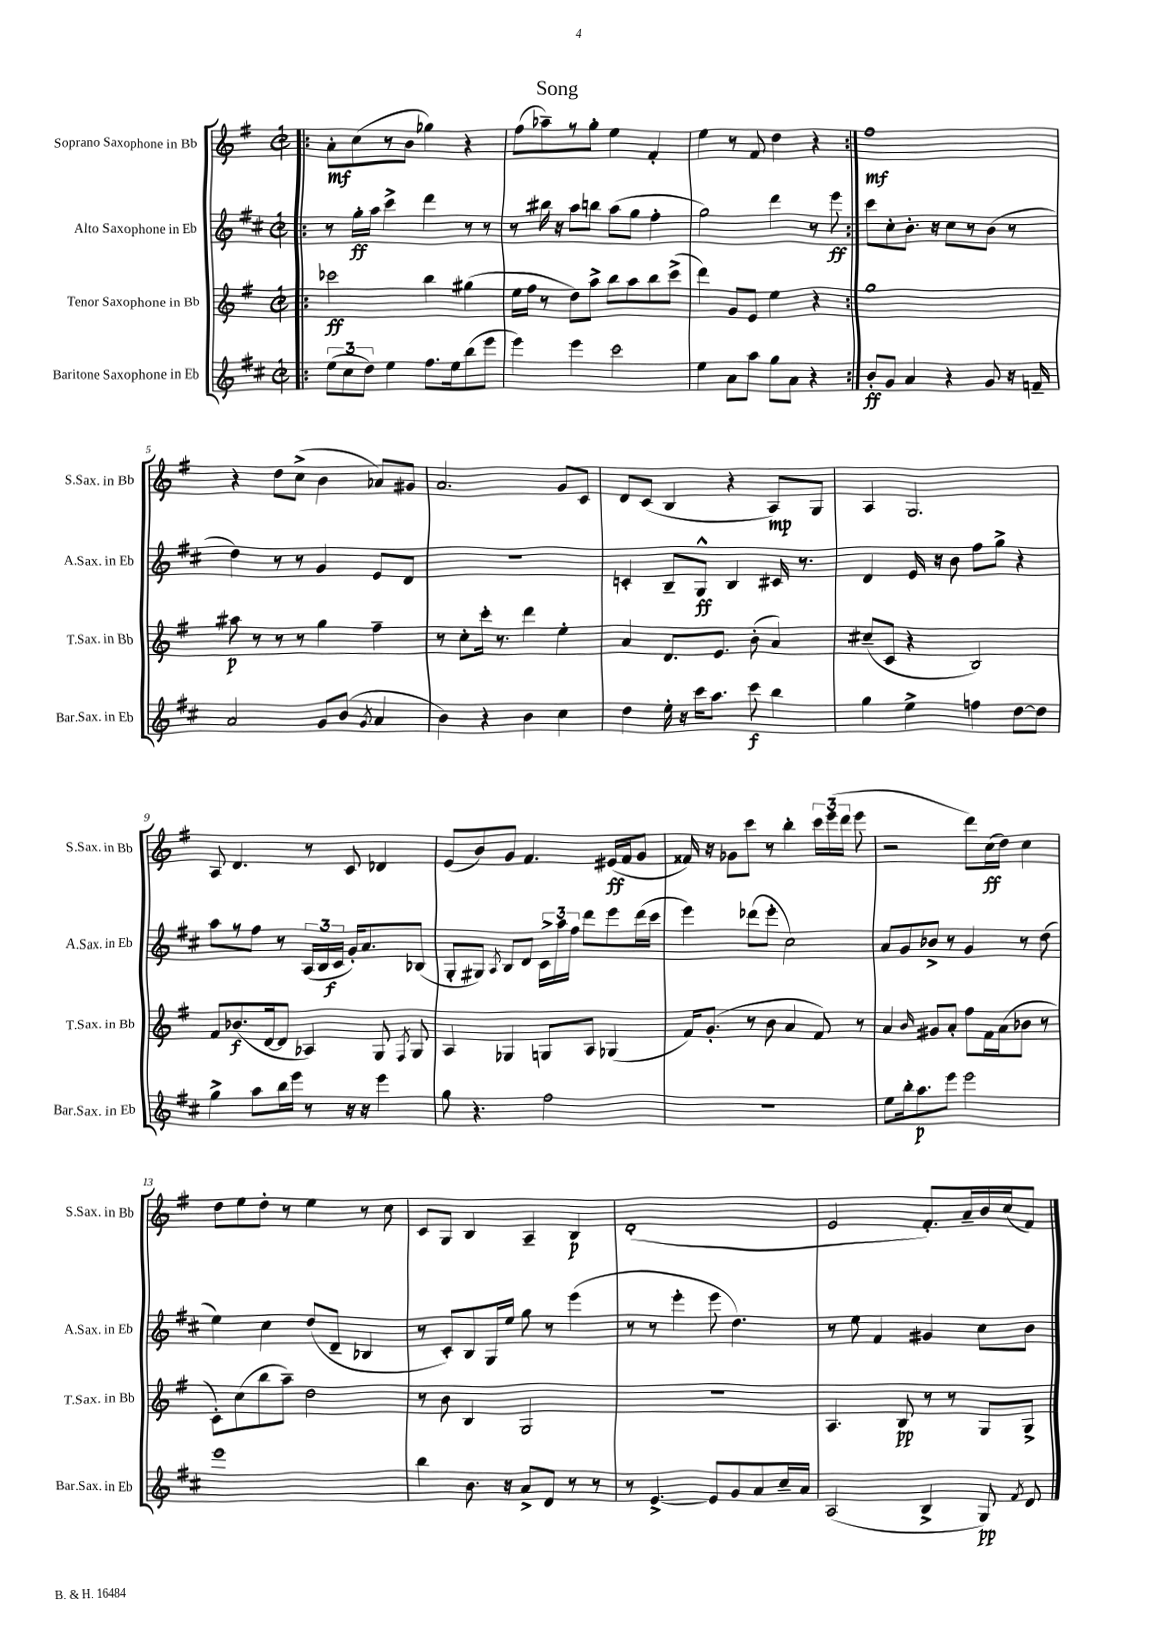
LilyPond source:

\header { title = "Song" }
<<
\new StaffGroup <<
\new Staff = "s0" \with { instrumentName = "Soprano Saxophone in Bb" shortInstrumentName = "S.Sax. in Bb" } {
    \clef treble \key g \major \defaultTimeSignature \time 2/2
    \autoBeamOff \repeat volta 2 { \bar ".|:" a'8[-.\mf c''8( r8 b'8] ges''4) r4 |
    fis''8[( aes''8--) r8 g''8]-. e''4 fis'4-. |
    e''4 r8 fis'8 d''4 r4 | }
    fis''1\mf |
    r4 d''8[ c''8]->( b'4 aes'8[) gis'8] |
    a'2. g'8[ c'8] |
    d'8[ c'8]( b4 r4 a8[\mp) g8] |
    a4 g2. |
    a8 d'4. r8 c'8 des'4 |
    e'8[( b'8) g'8] fis'4. eis'16[\ff( fis'16 g'8] |
    fisis'16) r16 ges'8[ c'''8] r8 b''4-. \tuplet 3/2 { c'''16[ e'''16( d'''16] } e'''8 |
    r2 d'''8[) c''16\ff( d''16]) c''4 |
    d''8[ e''8 d''8]-. r8 e''4 r8 c''8 |
    c'8[ g8] b4 a4-- b4\p |
    d'1-.( |
    e'2 fis'8.[-.) a'16-- b'16 c''16( fis'8]) \bar "|." |
}
\new Staff = "s1" \with { instrumentName = "Alto Saxophone in Eb" shortInstrumentName = "A.Sax. in Eb" } {
    \clef treble \key d \major \defaultTimeSignature \time 2/2
    \autoBeamOff \repeat volta 2 { \bar ".|:" r8 g''16[-.\ff a''16] cis'''4-> d'''4 r8 r8 |
    r8 bis''16 r16 a''8[ b''8] a''8[( g''8] fis''4-. |
    g''2) d'''4 r8 e'''8\ff | }
    cis'''8[ cis''8-. b'8.]-. r16 cis''8[ r8 b'8]( r8 |
    d''4) r8 r8 g'4 e'8[ d'8] |
    R1 |
    c'4-. b8[-- g8]-^\ff b4 cis'16 r8. |
    d'4 e'16 r16 b'8 fis''8[ g''8]-> r4 |
    a''8[ r8 fis''8] r8 \tuplet 3/2 { a16[( b16 cis'16]\f } g'16[-.) a'8. bes8]( |
    g8[-. gis8]) \acciaccatura { a8 } b8[ d'8] \tuplet 3/2 { cis'16[-> a''16 fis''16] } d'''8[ e'''8 d'''16( cis'''16] |
    e'''4) des'''8[( e'''8]-. cis''2) |
    a'8[ g'8 bes'8]-> r8 g'4 r8 d''8( |
    e''4) cis''4 d''8[( d'8]-- bes4 |
    r8 cis'8[-.) b8 g16 e''16] g''8 r8 e'''4( |
    r8 r8 e'''4-. e'''8 d''4.) |
    r8 e''8 fis'4 gis'4 cis''8[ b'8] \bar "|." |
}
\new Staff = "s2" \with { instrumentName = "Tenor Saxophone in Bb" shortInstrumentName = "T.Sax. in Bb" } {
    \clef treble \key g \major \defaultTimeSignature \time 2/2
    \autoBeamOff \repeat volta 2 { \bar ".|:" ces'''2\ff b''4 gis''4( |
    e''16[ fis''16] r8 d''8[) a''8]-> b''8[ a''8 b''8 c'''8]->( |
    d'''4) g'8[ e'8] e''4 r4 | }
    g''1 |
    ais''8\p r8 r8 r8 g''4 fis''4-- |
    r8 c''8[-. c'''16]-. r8. d'''4 e''4-. |
    a'4 d'8.[ e'8.] b'8-.( a'4) |
    cis''8[--( c'8] r4 b2) |
    fis'8[ bes'8.\f( d'16~ d'8] aes4) g8 \acciaccatura { fis8 } g8 |
    a4 ges4 g8[ a8] ges4( |
    fis'16[) g'8.]-.( r8 b'8 a'4 fis'8) r8 |
    a'4 \grace { b'16 } gis'8[ a'8]-. fis''8[ fis'16 a'16( bes'8] r8 |
    c'8[-.) c''8( b''8 a''8]--) d''2 |
    r8 b'8 b4 g2 |
    R1 |
    a4. b8\pp r8 r8 g8[ g8]-> \bar "|." |
}
\new Staff = "s3" \with { instrumentName = "Baritone Saxophone in Eb" shortInstrumentName = "Bar.Sax. in Eb" } {
    \clef treble \key d \major \defaultTimeSignature \time 2/2
    \autoBeamOff \repeat volta 2 { \bar ".|:" \tuplet 3/2 { e''8[( cis''8 d''8]) } e''4 fis''8.[ e''16 b''8( e'''8] |
    e'''4) e'''4 cis'''2 |
    e''4 a'8[ a''8] g''8[ a'8] r4 | }
    b'8[-.\ff g'8] a'4 r4 g'8 r16 f'16-- |
    a'2 g'8[ b'8]( \acciaccatura { g'8 } a'4 |
    b'4) r4 b'4 cis''4 |
    d''4 e''16-. r16 cis'''16[ a''8.] cis'''8\f b''4 |
    g''4 e''4-> f''4 d''8[~ d''8] |
    g''4-> a''8[ b''16 e'''16] r8 r16 r16 e'''4 |
    g''8 r4. fis''2 |
    r1 |
    e''8[ b''16-. a''8.\p e'''8] e'''2 |
    e'''1 |
    b''4 b'8. r16 a'8[-> d'8] r8 r8 |
    r8 e'4.~-> e'8[ g'8 a'8 cis''16-- a'16] |
    a2( b4-> g8\pp) \acciaccatura { fis'8 } d'8 \bar "|." |
}
>>
>>
